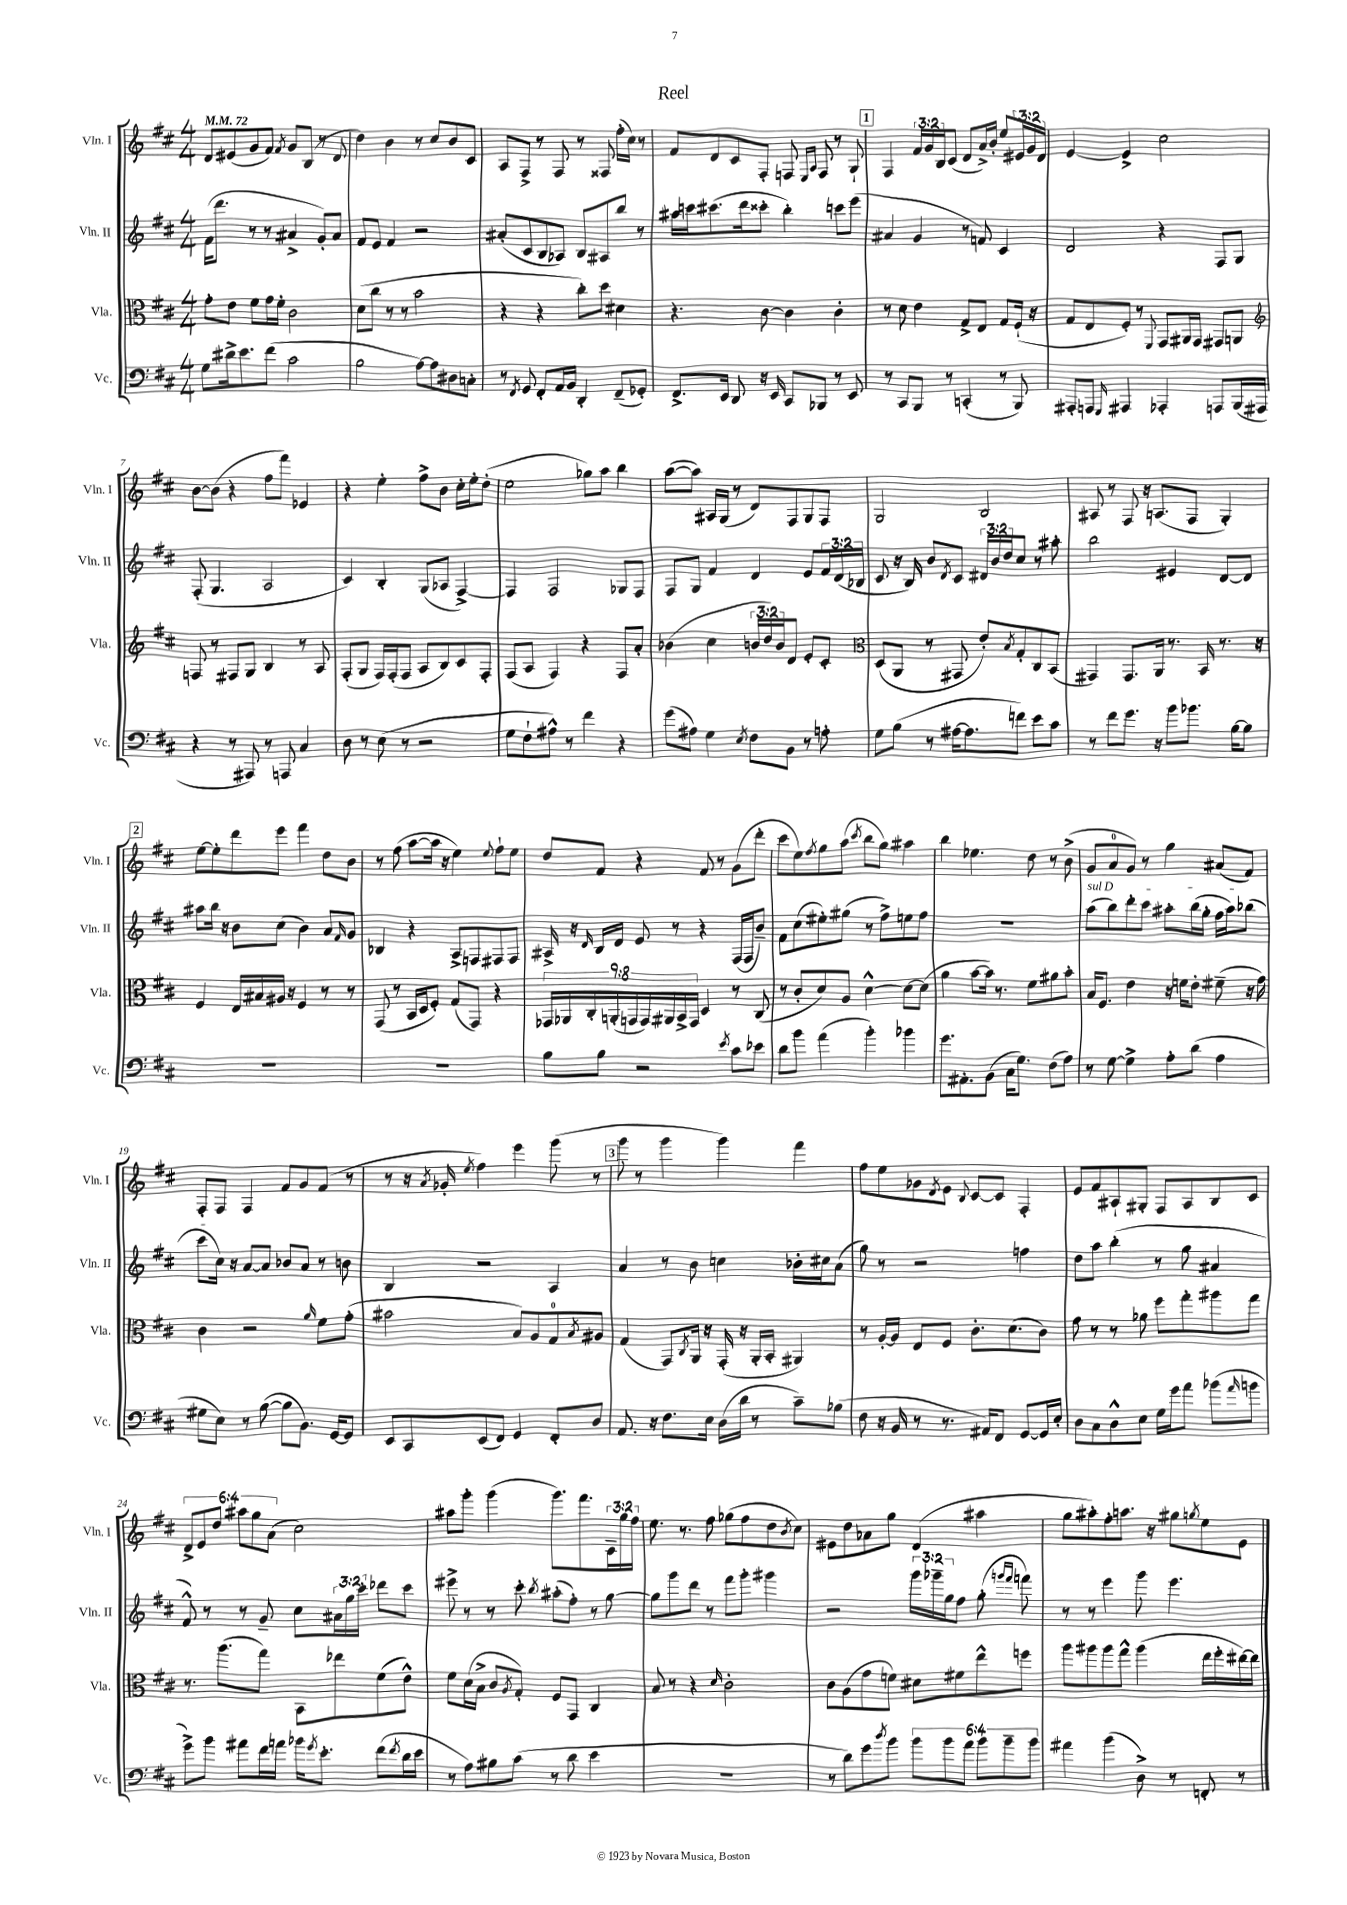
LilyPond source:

\header { title = "Reel" }
<<
\new StaffGroup <<
\new Staff = "s0" \with { instrumentName = "Vln. I" shortInstrumentName = "Vln. I" } {
    \clef treble \key d \major \numericTimeSignature \time 4/4 \override Staff.TupletNumber.text = #tuplet-number::calc-fraction-text \tempo 4 = 72
    d'8 eis'8( g'8 fis'8) \acciaccatura { fis'8 } g'8 b8( r8 d'8 |
    d''4) b'4 r8 cis''8 b'8 cis'8 |
    a8 fis8-> r8 fis8 r8 fisis8 fis''16-.( cis''16) r8 |
    fis'8 d'8 cis'8 fis8-. f8 \grace { e16 a16 } f8 r8 g8-! |
    \mark \markup { \box "1" } fis4 \tuplet 3/2 { fis'16 g'16 b16 } cis'8( d'8 a'16->) b'16-. e''8 \tuplet 3/2 { eis'16 g'16 d'16 } |
    e'4~ e'4-> cis''2 |
    b'8~ b'8( r4 fis''8 fis'''8) ees'4 |
    r4 e''4-. fis''8-> b'8 cis''16-. e''16-. d''8-.( |
    e''2 ges''8) a''8 b''4 |
    a''8~( a''8) ais16 g16( r8 d'8) fis8 g8 fis8 |
    g2 b2 |
    ais8 r8 fis8 r16 a8.( fis8 g4-.) |
    \mark \markup { \box "2" } e''8~ e''8-. d'''8 e'''8 fis'''4 d''8 b'8 |
    r8 fis''8( a''8~ a''16 r16 e''4) \appoggiatura { e''8 } fis''8-! e''8 |
    d''8 fis'8 r4 fis'8 r8 g'8( d'''8-. |
    cis'''8 e''8) \acciaccatura { fis''8 } g''8 a''8( \acciaccatura { cis'''8 } b''8 g''8) ais''4 |
    b''4 ees''4. d''8 r8 b'8->( |
    g'8 a'8-0 g'8) r8 g''4 ais'8( fis'8) |
    fis8-. fis8 fis4 fis'8 g'8 fis'8( r8 |
    r8 r16 \acciaccatura { a'8 } ges'16-. \acciaccatura { e''8 } fis''4) e'''4 g'''8( r8 |
    \mark \markup { \box "3" } g'''8 r8 g'''4 g'''4) fis'''4 |
    fis''8 e''8 ges'8 \acciaccatura { d'8 } e'8 \appoggiatura { b8 } cis'8~ cis'8 fis4-. |
    e'8 fis'8 ais8-! gis8-. fis8 ais8 b8 cis'8 |
    \tuplet 6/4 { d'8-> e'8 d''8 ais''8 g''8 a'8( } cis''2) |
    ais''8 g'''8-. g'''4( g'''8.) fis'''8. \tuplet 3/2 { cis'16-- g''16 fis''16 } |
    e''8. r8. fis''8 ges''8( fis''8 d''8 \acciaccatura { b'8 } cis''8) |
    eis'8 d''8 aes'8 g''8 d'4( ais''4 |
    g''8 ais''8-.) fis''8-. a''8. r16 gis''8 \acciaccatura { g''8 } e''8 e'8 \bar "|." |
}
\new Staff = "s1" \with { instrumentName = "Vln. II" shortInstrumentName = "Vln. II" } {
    \clef treble \key d \major \numericTimeSignature \time 4/4 \override Staff.TupletNumber.text = #tuplet-number::calc-fraction-text
    fis'16( d'''8. r8 r8 ais'4-> g'8-.) ais'8 |
    fis'8 e'8 fis'4 r2 |
    ais'8-.( cis'8 b8 aes8) b8 ais8 b''8 r8 |
    ais''16 c'''16 cis'''8.( d'''16 cisis'''8-. b''4-.) c'''8 e'''8( |
    \mark \markup { \box "1" } ais'4 g'4 r8 f'8) cis'4 |
    d'2 r4 fis8 g8 |
    fis8-.( g4. a2 |
    cis'4) b4-. g8( aes8 fis4~->) |
    fis4 fis2 ges8 fis8 |
    fis8 g8 fis'4 d'4 e'8 \tuplet 3/2 { fis'16 d'16( bes16 } |
    cis'8 r16 b16) b'8 \acciaccatura { d'8 } cis'8 \tuplet 3/2 { dis'16 b'16 d''16 } cis''8 r8 ais''8-. |
    b''2 eis'4 d'8~ d'8 |
    \mark \markup { \box "2" } ais''8 b''16 r16 b'8 cis''8( b'4) a'8 \grace { fis'16 } g'8 |
    bes4 r4 a8-> f8 fis8 fis8 |
    ais16-> r16 \grace { d'16 } b16 d'16 e'8 r8 r4 fis16( fis16 b'8--) |
    fis'8 cis''8( eis''8-.) gis''8( r8 fis''8->) e''8 fis''8 |
    R1 |
    \once \override TextSpanner.bound-details.left.text = \markup { \italic "sul D" } a''8\startTextSpan( b''8) d'''8-. cis'''8 ais''8-. b''16( g''16-. fis''16 ais''16) bes''8( |
    cis'''8 cis''16\stopTextSpan) r16 a'8~ a'8 bes'8 a'8 r8 b'8 |
    b4 r2 a4 |
    \mark \markup { \box "3" } a'4 r8 b'8 c''4 bes'16-. cis''16 a'8( |
    g''8) r8 r2 f''4 |
    d''8 a''8 b''4-.( r8 g''8 ais'4 |
    fis'8-^) r8 r8 g'8-- cis''8 \tuplet 3/2 { ais'16 g''16 cis'''16-. } des'''8 cis'''8 |
    eis'''8-> r8 r8 cis'''8-. \acciaccatura { b''8 } ais''8-.( fis''8-.) r8 g''8~ |
    g''8 g'''8 d'''8 r8 fis'''8 g'''8-. gis'''4 |
    r2 \tuplet 3/2 { g'''16 ges'''16-- g''16 } fis''8 g''8-.( \grace { g'''16 fis'''16 } f'''8) |
    r8 r8 e'''4 g'''8 e'''4. \bar "|." |
}
\new Staff = "s2" \with { instrumentName = "Vla." shortInstrumentName = "Vla." } {
    \clef alto \key d \major \numericTimeSignature \time 4/4 \override Staff.TupletNumber.text = #tuplet-number::calc-fraction-text
    g'8-. e'8 fis'8 g'16 fis'16-. cis'2 |
    d'8( cis''8 r8 r8 b'2 |
    r4 r4 cis''8-.) d''8 dis'4 |
    r4. cis'8~ cis'4 cis'4-. |
    \mark \markup { \box "1" } r8 d'8 e'4 g8-> e8 g8 fis16-!( r16 |
    g8 e8 fis8-.) r8 \appoggiatura { fis,8 } g,8 ais,16 g,16 gis,8 a,8 |
    \clef treble f8 r8 fis8 g8 b4 r8 a8 |
    fis8-.( g8 fis16) fis16-.( fis8 a8 b8) cis'8 fis8-. |
    fis8( a8 fis4) r4 fis8 a'8-. |
    bes'4( cis''4 \tuplet 3/2 { b'16 d''16) b'16 } d'8 e'8-. cis'8-. |
    \clef alto d8( a,8 r8 gis,8 e'8-.) \acciaccatura { b8 } g8-. cis8 b,8( |
    gis,4) gis,8. a,16 r8. b,16 r8. r16 |
    \mark \markup { \box "2" } fis4 e16 bis16 ais16 r16 fis4 r8 r8 |
    g,8( r8 b,16 d16 fis8-.) g8( g,8) r4 |
    \tuplet 9/8 { ges,16 aes,16 cis16-. a,16-.( g,16 g,16) ais,16 b,16-> g,16 } d4 r8 cis8( |
    r8 cis'8-. d'8) a8 d'4~-^ d'8~ d'8( |
    a'4 b'8~ b'16) r8. fis'8 ais'8 b'8-. |
    b16 fis8. e'4 r16 f'16 e'8-. fis'8--( r16 g'16) |
    cis'4 r2 \grace { a'16 } fis'8 g'8-.( |
    bis'2 b8) a8 g8-0 \acciaccatura { b8 } ais8 |
    \mark \markup { \box "3" } g4( g,8) \acciaccatura { cis8 } a,16 r16 g,16-.( r16 a,16-. b,16-. ais,4) |
    r8 a16~-. a16 e8 fis8 cis'8.-. d'8.( cis'8) |
    g'8 r8 r8 aes'8 fis''8 g''8-. ais''8 g''8 |
    r8. a''8.( g''8) b,8 ees''8 fis'8( e'8-^) |
    fis'8 d'16( b16-> cis'8 \acciaccatura { a8 } g8-.) fis8 g,8 cis4 |
    b8 r8 r4 \grace { d'16 } cis'2-. |
    cis'8 a8( g'8 f'8) dis'8 fis'8 e''8-^ f''8 |
    a''8 ais''8 ais''8 g''8-^ ais''4( e''16 fis''16-. eis''16~) eis''16 \bar "|." |
}
\new Staff = "s3" \with { instrumentName = "Vc." shortInstrumentName = "Vc." } {
    \clef bass \key d \major \numericTimeSignature \time 4/4 \override Staff.TupletNumber.text = #tuplet-number::calc-fraction-text
    g8 dis'16-> e'8. fis'8( cis'2 |
    b2 a8~) a8 dis8 c8-. |
    r8 \acciaccatura { fis,8 } g,8 fis,8-. a,16 b,16 d,4-. fis,8--( ges,8-.) |
    fis,8.-> e,16 d,8 r16 e,16 cis,8 bes,,8 r8 e,8 |
    \mark \markup { \box "1" } r8 cis,8 b,,8 r8 c,4-.( r8 b,,8) |
    ais,,8-. a,,8 \grace { g,,16 } ais,,4 aes,,4-. a,,8 b,,16( ais,,16 |
    r4 r8 ais,,8) r8 a,,8 cis4 |
    d8 r8 e8( r8 r2 |
    g8 fis8-! ais8-^) r8 fis'4 r4 |
    g'8( ais8) g4 \acciaccatura { e8 } fis8 b,8 r8 a8-. |
    g8 b8( r8 ais16~ ais8. f'8) e'8 cis'8 |
    r8 fis'8 g'8. r16 b'8 bes'8. b16~ b8 |
    \mark \markup { \box "2" } R1 |
    R1 |
    b8 b8 r2 \acciaccatura { e'8 } cis'8 ees'8 |
    d'8 b'8 a'4( b'4-.) bes'4 |
    g'8. ais,8.-. b,8( cis16 g8.) fis8( a8) |
    r8 g8~ g4-> a8-. d'8( a4 |
    gis8 e8) r8 b8~( b8 b,8.) g,16~ g,8 |
    e,8 cis,8 e,8( fis,8) g,4 fis,8-. d8 |
    \mark \markup { \box "3" } a,8. r16 fis8. e16 d16( d'16 r8 cis'8--) bes8( |
    fis8 r16 b,16 r8 r8. ais,16) fis,8 g,8~ g,16 e16-. |
    d8 cis8 d8-^ e8 g16 g'16 a'8 bes'8( \grace { a'16 } b'8 |
    g'8->) b'8 ais'8 fis'16 a'16 bes'16 \acciaccatura { g'8 } e'8.-. fis'8( \acciaccatura { fis'8 } d'16 e'16 |
    r8 a8) bis8 cis'8( r8 d'8 e'4 |
    R1 |
    r8 d'8) g'8 \acciaccatura { d''8 } b'8 \tuplet 6/4 { b'8 b'8 a'8 b'8 b'8-- b'8 } |
    ais'4 b'4( d8->) r8 f,8-. r8 \bar "|." |
}
>>
>>
